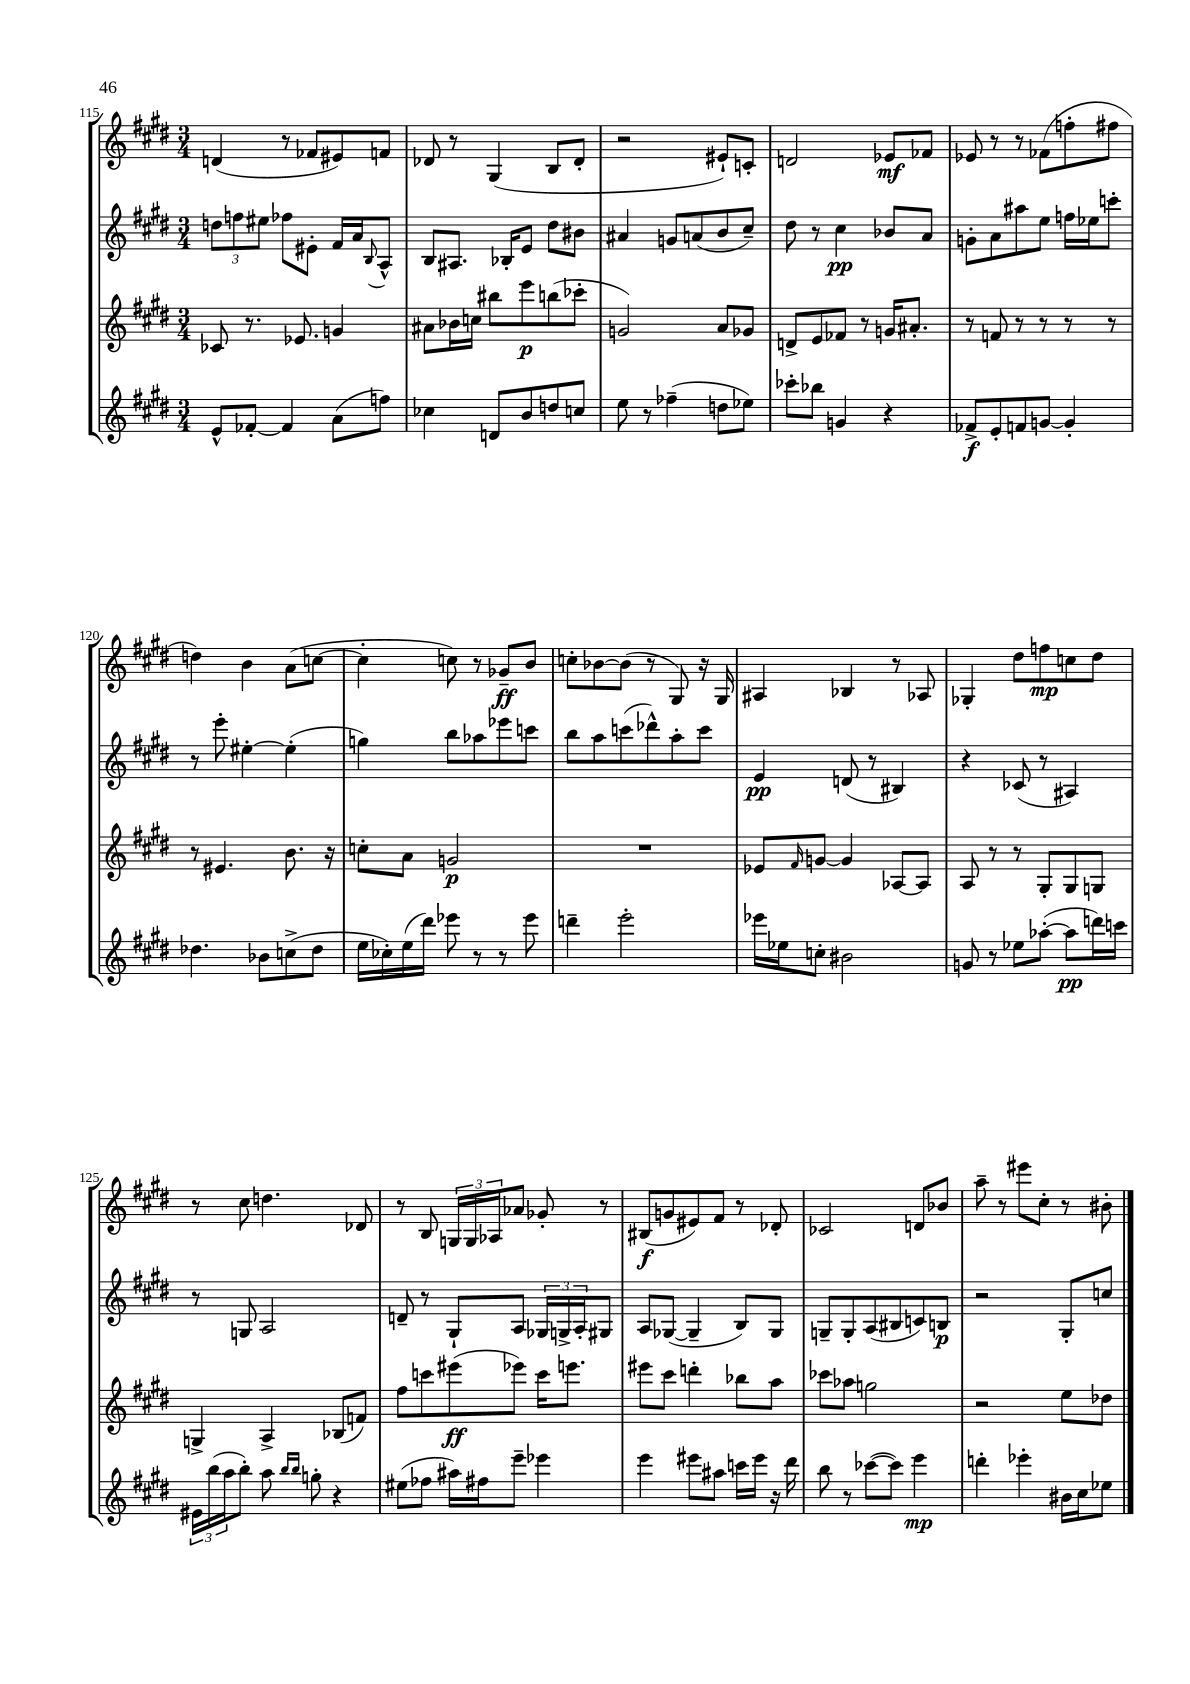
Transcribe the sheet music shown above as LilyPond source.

<<
\new StaffGroup <<
\new Staff = "s0" {
    \clef treble \key e \major \numericTimeSignature \time 3/4
    d'4( r8 fes'8 eis'8) f'8 |
    des'8 r8 gis4( b8 des'8-. |
    r2 eis'8-!) c'8-. |
    d'2 ees'8\mf fes'8 |
    ees'8 r8 r8 fes'8( f''8-. fis''8 |
    d''4) b'4 a'8( c''8~ |
    c''4-. c''8) r8 ges'8--\ff b'8 |
    c''8-. bes'8~ bes'8( r8 gis8) r16 gis16 |
    ais4 bes4 r8 aes8 |
    ges4-. dis''8 f''8\mp c''8 dis''8 |
    r8 cis''8 d''4. des'8 |
    r8 b8 \tuplet 3/2 { g16 g16 aes16 } aes'8 ges'8-. r8 |
    bis8\f( g'8 eis'8) fis'8 r8 des'8-. |
    ces'2 d'8 bes'8 |
    a''8-- r8 eis'''8 cis''8-. r8 bis'8-. \bar "|." |
}
\new Staff = "s1" {
    \clef treble \key e \major \numericTimeSignature \time 3/4
    \tuplet 3/2 { d''8 f''8 eis''8 } fes''8 eis'8-. fis'16 a'16 \appoggiatura { b8 } a8-^ |
    b8 ais8. bes16-. e'8 dis''8 bis'8 |
    ais'4 g'8 a'8( b'8 cis''8--) |
    dis''8 r8 cis''4\pp bes'8 a'8 |
    g'8-. a'8 ais''8 e''8 f''16 ees''16 c'''8-. |
    r8 e'''8-. eis''4~-. eis''4-.( |
    g''4) b''8 aes''8 ees'''8 c'''8 |
    b''8 a''8 c'''8( des'''8-^) a''8-. c'''8 |
    e'4\pp d'8( r8 bis4) |
    r4 ces'8( r8 ais4) |
    r8 g8 a2 |
    d'8-- r8 gis8-! a8 \tuplet 3/2 { ges16 g16-> a16-. } gis8 |
    a8 ges8~( ges4-- b8) ges8 |
    g8-- g8-. a8( bis8 c'8) b8\p |
    r2 gis8-. c''8 \bar "|." |
}
\new Staff = "s2" {
    \clef treble \key e \major \numericTimeSignature \time 3/4
    ces'8 r8. ees'8. g'4 |
    ais'8 bes'16 c''16 bis''8 e'''8\p b''8( ces'''8-. |
    g'2) a'8 ges'8 |
    d'8-> e'8 fes'8 r8 g'16 ais'8.-. |
    r8 f'8 r8 r8 r8 r8 |
    r8 eis'4. b'8. r16 |
    c''8-. a'8 g'2\p |
    R2. |
    ees'8 \grace { fis'16 } g'8~ g'4 aes8~ aes8 |
    a8 r8 r8 gis8-. gis8 g8 |
    g4-> a4-> bes8( f'8) |
    fis''8 c'''8 eis'''8\ff( ees'''8) c'''16 e'''8. |
    eis'''8 cis'''8 d'''4-. bes''8 a''8 |
    ces'''8 aes''8 g''2 |
    r2 e''8 des''8 \bar "|." |
}
\new Staff = "s3" {
    \clef treble \key e \major \numericTimeSignature \time 3/4
    e'8-^ fes'8~-. fes'4 a'8( f''8) |
    ces''4 d'8 b'8 d''8 c''8 |
    e''8 r8 fes''4--( d''8 ees''8) |
    ces'''8-. bes''8 g'4 r4 |
    fes'8->\f e'8-. f'8 g'8~ g'4-. |
    des''4. bes'8 c''8->( des''8 |
    e''16 ces''16-.) e''16( dis'''16) ees'''8 r8 r8 ees'''8 |
    d'''4-- e'''2-. |
    ees'''16 ees''16 c''8-. bis'2 |
    g'8 r8 ees''8 aes''8~-.( aes''8\pp d'''16) c'''16 |
    \tuplet 3/2 { eis'16 b''16( a''16 } b''8-.) a''8 \grace { b''16 b''16 } g''8-. r4 |
    eis''8( fes''8 ais''16) fis''16 e'''8-- ees'''4 |
    e'''4 eis'''8 ais''8 c'''16 eis'''16 r16 dis'''16 |
    b''8 r8 ces'''8~( ces'''8) e'''4\mp |
    d'''4-. ees'''4-. bis'16 cis''16 ees''8 \bar "|." |
}
>>
>>
\layout { \context { \Score currentBarNumber = #115 } }
